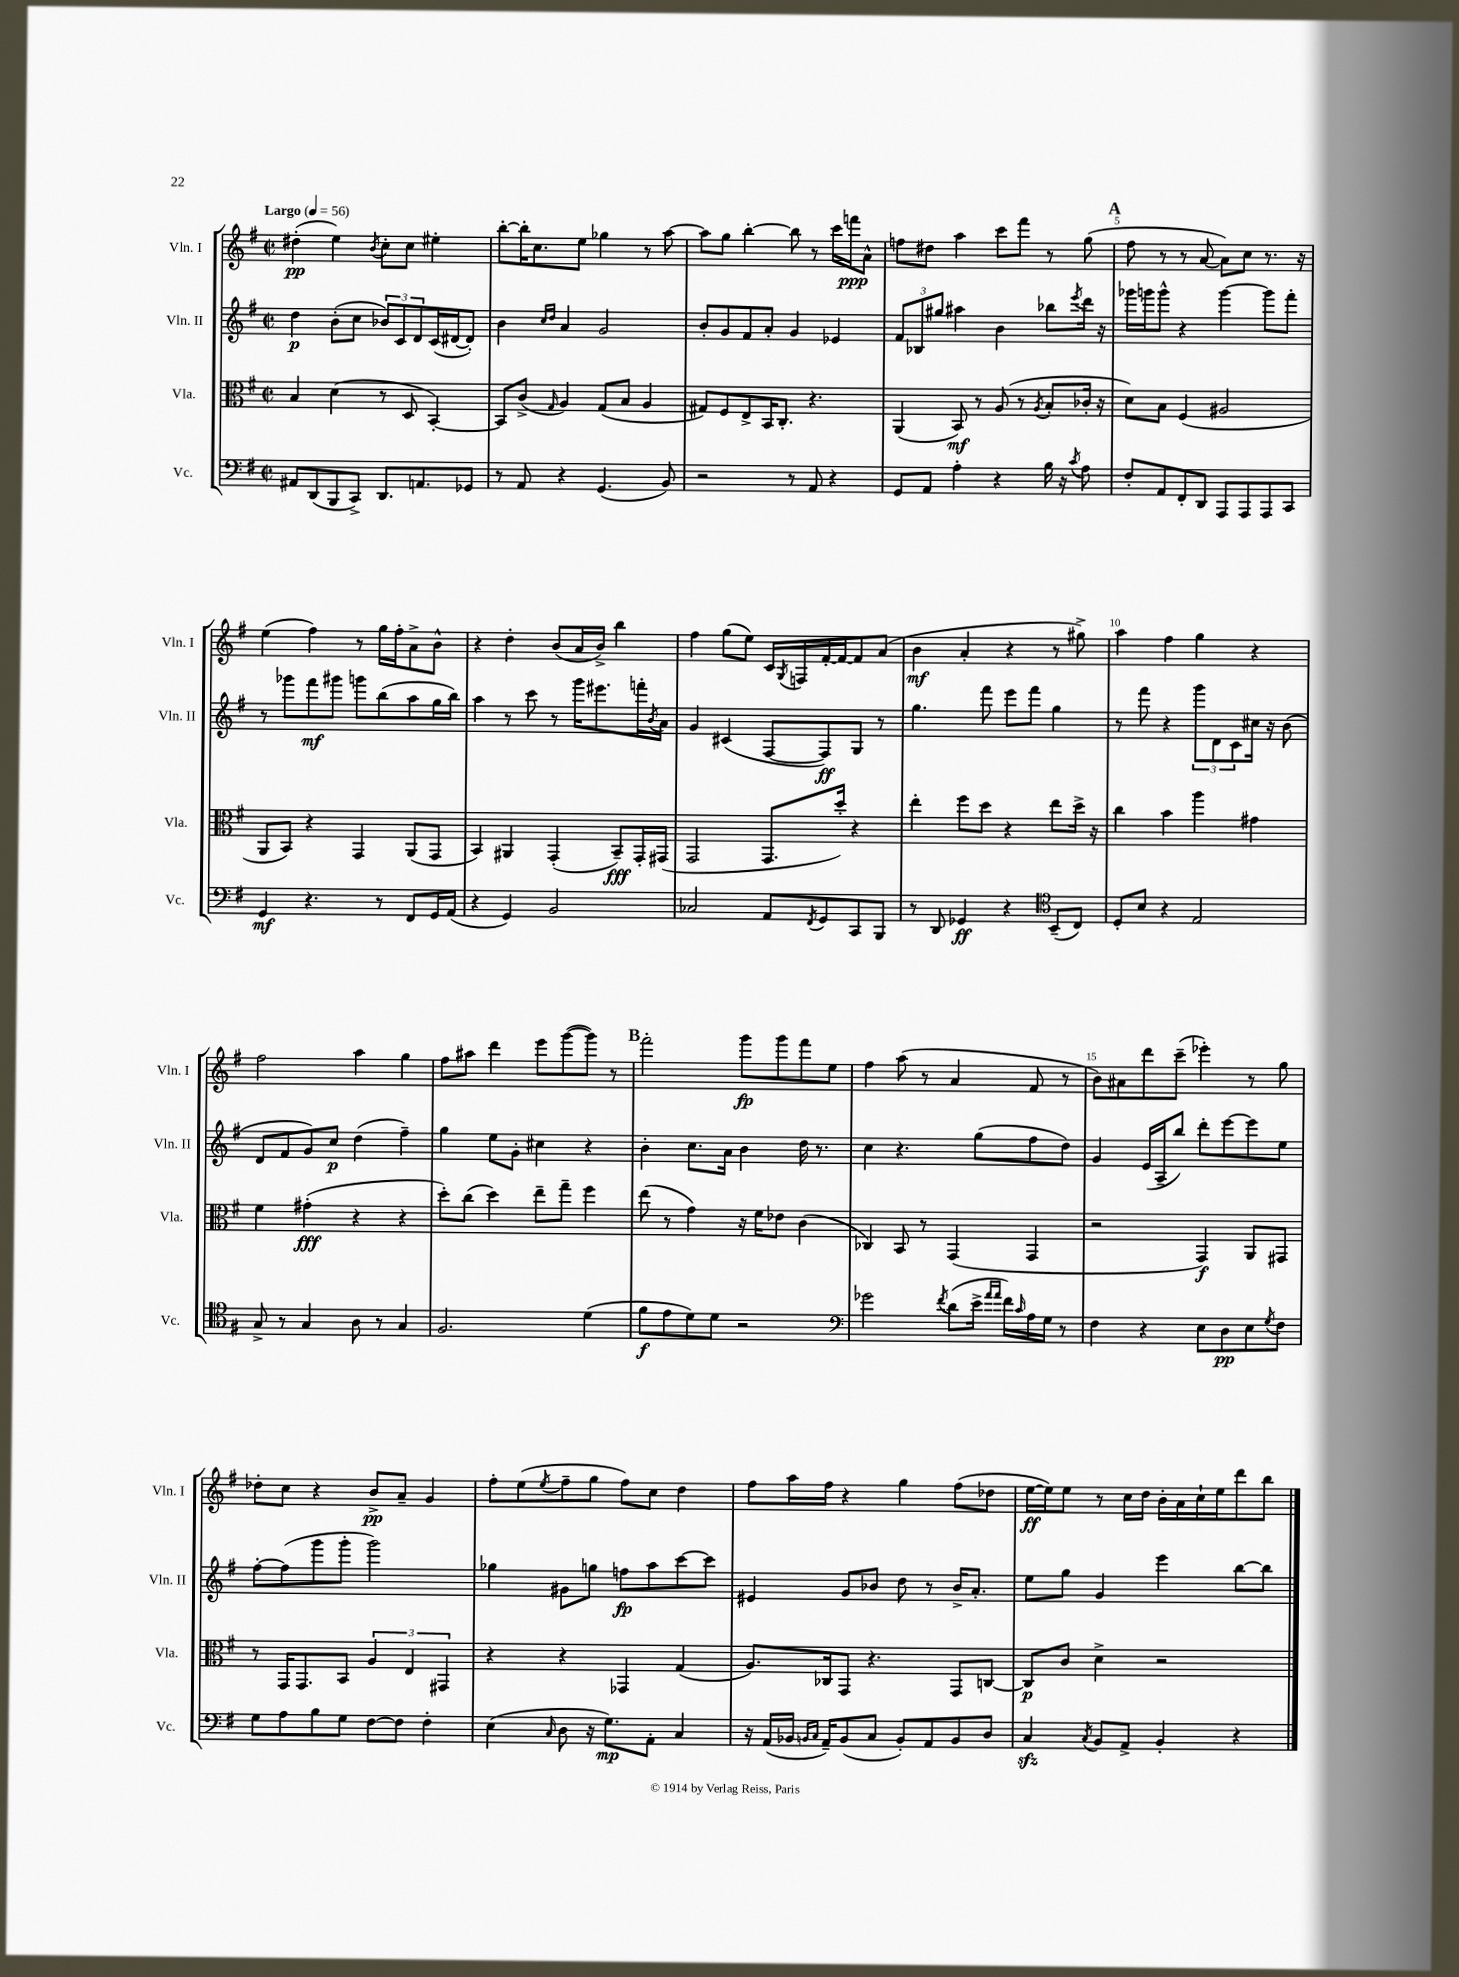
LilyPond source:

<<
\new StaffGroup <<
\new Staff = "s0" \with { instrumentName = "Vln. I" shortInstrumentName = "Vln. I" } {
    \clef treble \key g \major \defaultTimeSignature \time 2/2 \tempo "Largo" 4 = 56
    dis''4-.\pp( e''4) \acciaccatura { b'8 } c''8-. c''8 eis''4-. |
    b''8~-. b''16-. c''8. e''8 ges''4 r8 a''8~ |
    a''8 g''8 b''4~-. b''8 r8 c'''16 f'''16\ppp a'8-^ |
    f''8 dis''8 a''4 c'''8 fis'''8 r8 g''8( |
    \mark \markup { \bold "A" } fis''8 r8 r8 a'8~ a'8) c''8 r8. r16 |
    e''4( fis''4) r8 g''16 fis''16-. a'8-> b'8-^ |
    r4 d''4-. b'8( a'16 b'16->) b''4 |
    fis''4 g''8( e''8) c'16 \acciaccatura { g8 } f16 fis'16~-. fis'16~ fis'8 a'8( |
    b'4\mf a'4-. r4 r8 gis''8->) |
    a''4 fis''4 g''4 r4 |
    fis''2 a''4 g''4 |
    fis''8 ais''8 d'''4 e'''8 g'''8~( g'''8) r8 |
    \mark \markup { \bold "B" } fis'''2-. g'''8\fp g'''8 fis'''8 e''8 |
    fis''4 a''8( r8 a'4 fis'8 r8 |
    b'8) ais'8 d'''8 c'''8--( ees'''4-.) r8 g''8 |
    des''8-. c''8 r4 b'8->\pp a'8-- g'4 |
    fis''8-. e''8( \acciaccatura { e''8 } fis''8-- g''8 fis''8) c''8 d''4 |
    fis''8 a''16 fis''16 r4 g''4 fis''8( des''8 |
    e''16~\ff e''16) e''8 r8 c''16 d''16 b'16-. a'16 c''16-! e''16 d'''8 b''8 \bar "|." |
}
\new Staff = "s1" \with { instrumentName = "Vln. II" shortInstrumentName = "Vln. II" } {
    \clef treble \key g \major \defaultTimeSignature \time 2/2
    d''4\p b'8-.( c''8 \tuplet 3/2 { bes'8) c'8 d'8 } c'16( dis'16~ dis'8-.) |
    b'4 \grace { c''16 d''16 } a'4 g'2 |
    b'8-. g'8 fis'8 a'8-. g'4 ees'4 |
    \tuplet 3/2 { fis'8 bes8 gis''8 } ais''4 b'4 bes''8 \acciaccatura { e'''8 } d'''16 r16 |
    \mark \markup { \bold "A" } ges'''16 g'''16 g'''8-^ r4 g'''4~ g'''8 fis'''8-. |
    r8 ges'''8 fis'''8\mf gis'''8 g'''8 b''8( a''8 g''16 b''16) |
    a''4 r8 c'''8 r8 g'''16 eis'''8. f'''16-. \acciaccatura { b'8 } a'16 |
    g'4 cis'4( fis8~ fis8\ff) g8 r8 |
    g''4. fis'''8 e'''8 fis'''8 g''4 |
    r8 fis'''8 r4 \tuplet 3/2 { g'''8 d'8 c'8 } cis''16 r16 b'8( |
    d'8 fis'8 g'8) c''8\p d''4( fis''4--) |
    g''4 e''8 g'8-. cis''4 r4 |
    \mark \markup { \bold "B" } b'4-. c''8. a'16 b'4 d''16 r8. |
    c''4 r4. g''8( fis''8 d''8) |
    g'4 e'16( a16-- b''8) d'''8-. e'''8~ e'''8 e''8 |
    fis''8~-. fis''8( g'''8 g'''8-. g'''2) |
    ges''4 gis'8 g''8 f''8\fp a''8 c'''8~ c'''8 |
    eis'4 g'8 bes'8 d''8 r8 bes'16-> a'8.-. |
    e''8 g''8 g'4 e'''4 b''8~ b''8 \bar "|." |
}
\new Staff = "s2" \with { instrumentName = "Vla." shortInstrumentName = "Vla." } {
    \clef alto \key g \major \defaultTimeSignature \time 2/2
    b4 d'4( r8 d8 b,4~-.) |
    b,8 c'8->( \grace { g16 } a4) g8( b8 a4 |
    gis8) fis8 e8-> b,16 c8.-. r4. |
    a,4( b,8\mf) r8 a8( r8 \acciaccatura { a8 } b8-. ces'16-. r16 |
    \mark \markup { \bold "A" } d'8) b8 fis4( ais2 |
    a,8 b,8) r4 g,4 a,8( g,8 |
    b,4) ais,4 g,4-.( b,8--\fff) g,16-. gis,16( |
    g,2 g,8. d''16-.) r4 |
    e''4-. fis''8 d''8 r4 e''8 d''16-> r16 |
    c''4 b'4 a''4 gis'4 |
    fis'4 gis'4-.\fff( r4 r4 |
    d''8-.) c''8( d''4) e''8-- g''8-- fis''4 |
    \mark \markup { \bold "B" } e''8( r8 g'4) r16 fis'16 ees'8 c'4( |
    ces4) b,8 r8 g,4( g,4 |
    r2 g,4\f) a,8 gis,8 |
    r8 g,16 g,8. b,8 \tuplet 3/2 { a4 e4 gis,4 } |
    r4 r4 ges,4 g4( |
    a8.) ces16 g,8 r4. g,8 c8~ |
    c8\p c'8 d'4-> r2 \bar "|." |
}
\new Staff = "s3" \with { instrumentName = "Vc." shortInstrumentName = "Vc." } {
    \clef bass \key g \major \defaultTimeSignature \time 2/2
    ais,8 d,8( b,,8 c,8->) d,8. a,8. ges,8 |
    r8 a,8 r4 g,4.( b,8) |
    r2 r8 a,8 r4 |
    g,8 a,8 a4-. r4 b16 r16 \acciaccatura { c'8 } a8 |
    \mark \markup { \bold "A" } fis8-. a,8 fis,8-. d,8 a,,8 a,,8 a,,8 c,8 |
    g,4\mf r4. r8 fis,8 g,16 a,16( |
    r4 g,4) b,2 |
    ces2 a,8 \acciaccatura { fis,8 } g,8 c,8 b,,8 |
    r8 d,8 ges,4\ff r4 \clef tenor b,8--( c8) |
    d8-. b8 r4 e2 |
    g8-> r8 g4 a8 r8 g4 |
    fis2. d'4( |
    \mark \markup { \bold "B" } fis'8\f e'8 d'8) d'8 r2 |
    \clef bass ges'2 \acciaccatura { fis'8 } d'8( e'16-> \grace { a'16 a'16 } fis'16) \grace { c'16 } a16 g16 r8 |
    fis4 r4 e8 d8\pp e8 \acciaccatura { g8 } fis8 |
    g8 a8 b8 g8 fis8~ fis8 fis4-. |
    e4( \grace { c16 } d8 r16 g8.\mp) a,8-. c4 |
    r16 a,16( bes,16 \grace { b,16 c16 } a,16--) b,8( c8 b,8-.) a,8 b,8 d8 |
    c4\sfz \acciaccatura { c8 } b,8 a,8-> b,4-. r4 \bar "|." |
}
>>
>>
\layout { \context { \Score \override BarNumber.break-visibility = ##(#f #t #t) barNumberVisibility = #(every-nth-bar-number-visible 5) } }
